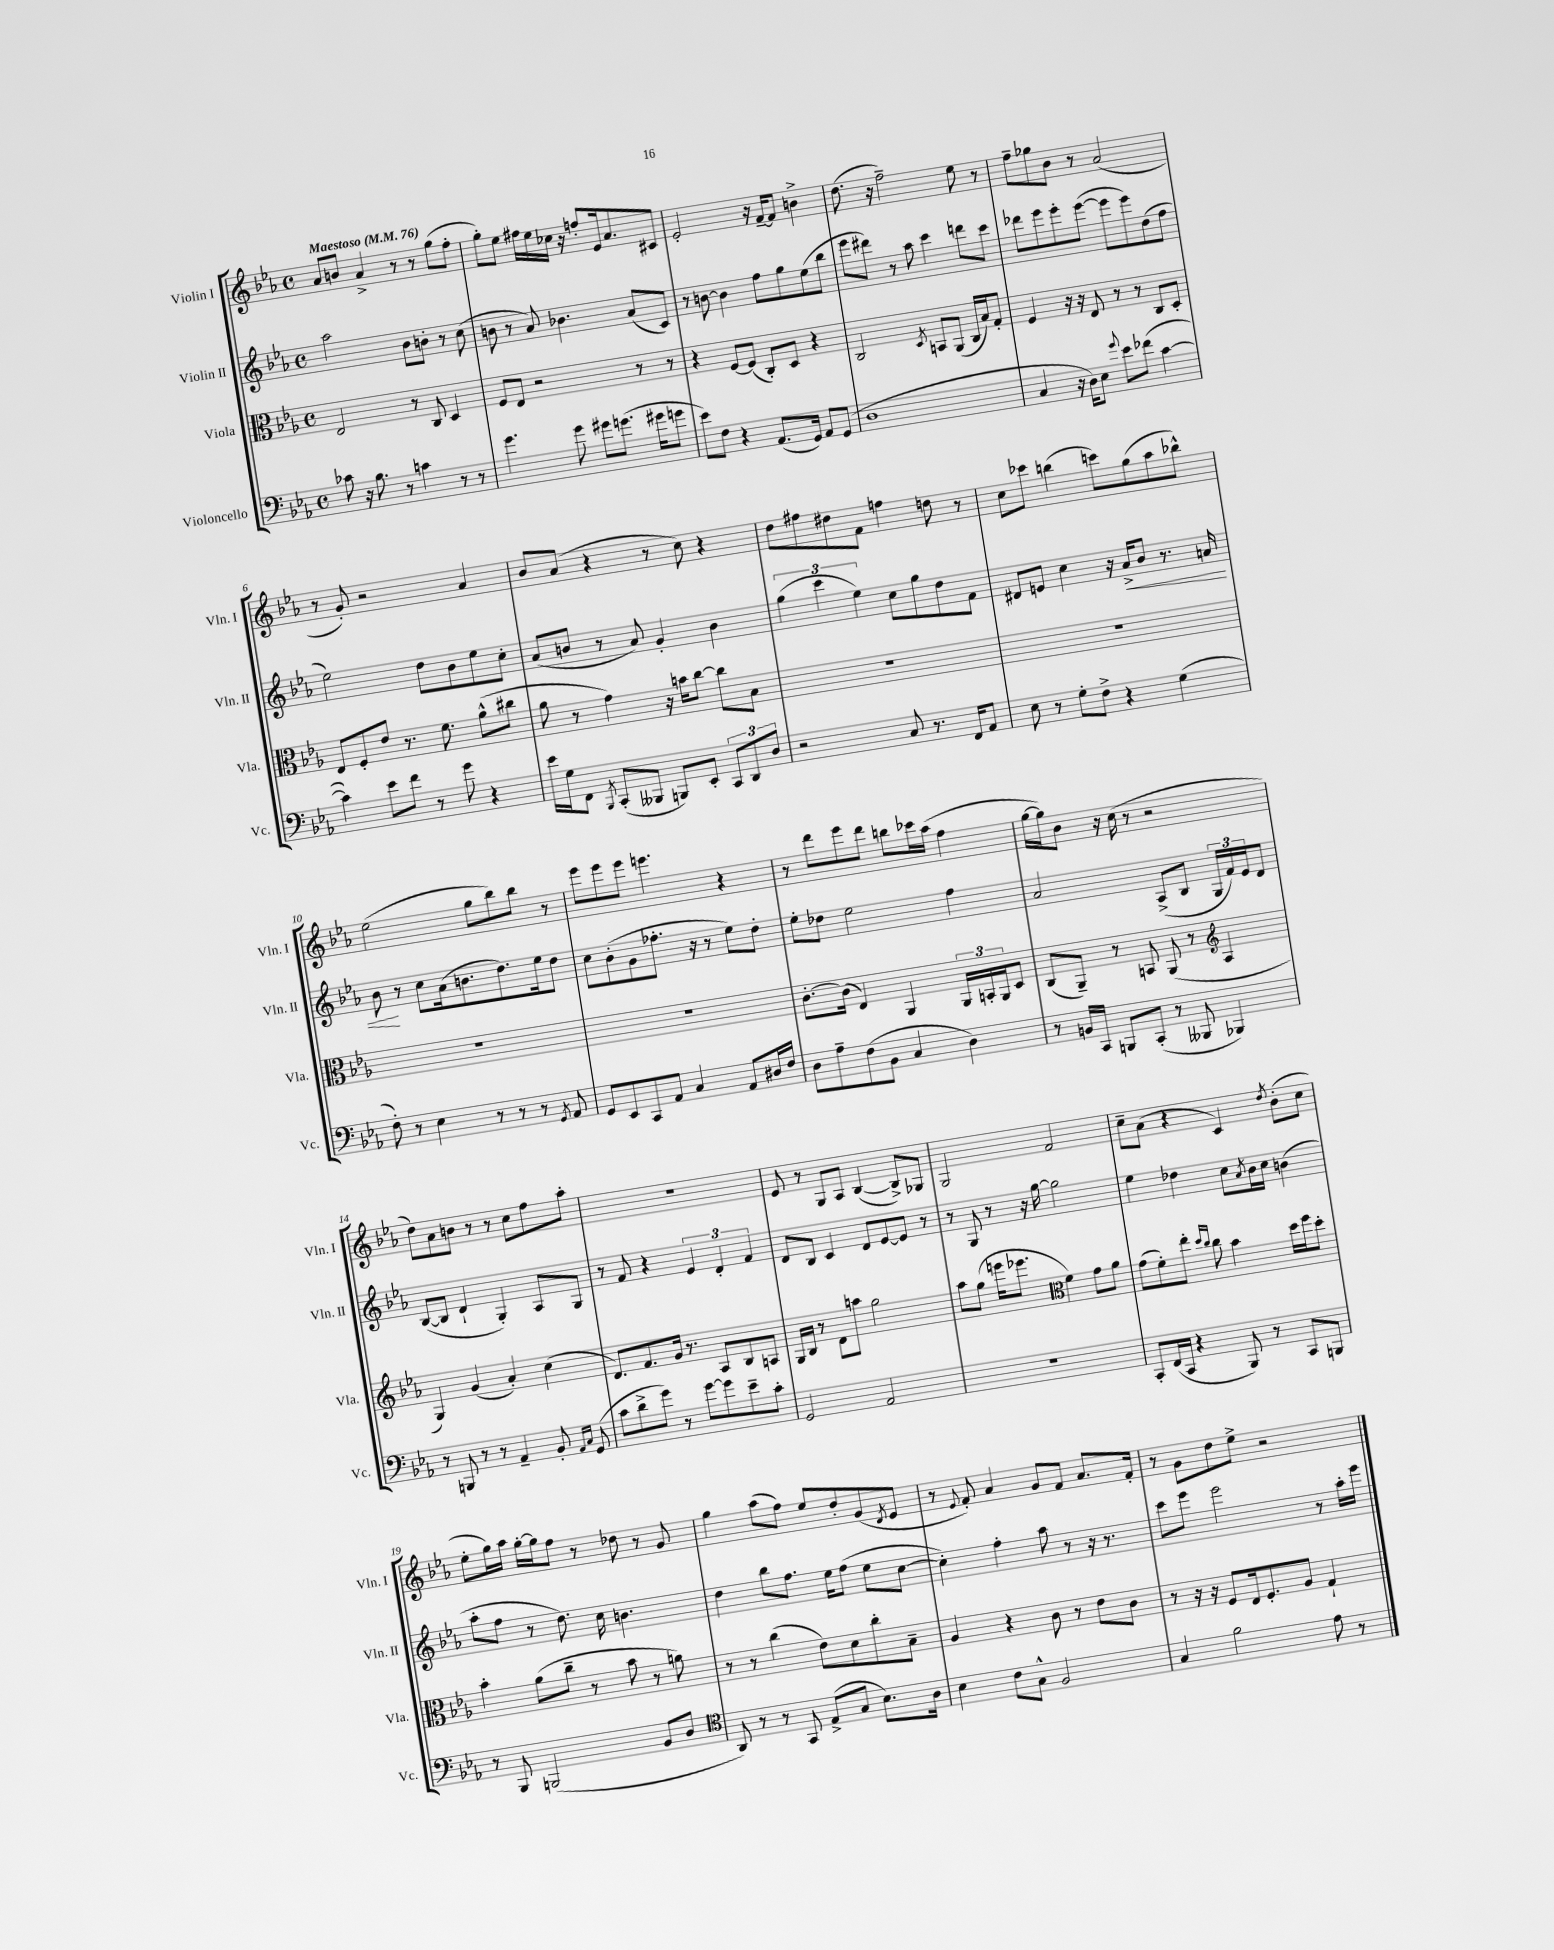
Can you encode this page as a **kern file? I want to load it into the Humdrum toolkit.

**kern	**kern	**kern	**dynam	**kern
*part4	*part3	*part2	*part2	*part1
*staff4	*staff3	*staff2	*staff2	*staff1
*I"Violoncello	*I"Viola	*I"Violin II	*	*I"Violin I
*I'Vc.	*I'Vla.	*I'Vln. II	*	*I'Vln. I
*clefF4	*clefC3	*clefG2	*	*clefG2
*k[b-e-a-]	*k[b-e-a-]	*k[b-e-a-]	*	*k[b-e-a-]
*M4/4	*M4/4	*M4/4	*	*M4/4
*met(c)	*met(c)	*met(c)	*	*met(c)
*MM76	*MM76	*MM76	*	*MM76
=1	=1	=1	=1	=1
!	!	!	!	!LO:TX:a:B:t=Maestoso
8c-X\	2E-/	2aa-\	.	8a-/L
16r	.	.	.	8bn/J
8.B-\	.	.	.	.
.	.	.	.	4a-^/
8r	.	.	.	.
4cn\	8r	8b-\L	.	8r
.	8C/	8bn'\J	.	8r
8r	4D/	8r	.	(8gg\L
8r	.	(8cc\	.	8ff'\J
=2	=2	=2	=2	=2
4.g\	8F/L	8bn\	.	8gg'\L)
.	8E-/J	8r	.	8ee-\J
.	2r	8a-/)	.	16ff#X\LL
.	.	.	.	16ee-\
8g\	.	4.b-X\	.	16cc-X\JJ
.	.	.	.	16r
8g#X\L	.	.	.	8ffn'/L
(8.gn\J	.	.	.	16e-/k
.	.	.	.	8.a-/
.	8r	(8a-/L	.	.
16g#X\KL	.	.	.	.
8gn\J	8r	8c/J)	.	8c#X/J
=3	=3	=3	=3	=3
8e-\L)	4r	8r	.	2e-'/
8F\J	.	[8bn\	.	.
4r	[8F/L	4b\]	.	.
.	(8F/J]	.	.	.
(8.AA-/L	8C'/L)	8ff\L	.	16r
.	.	.	.	[16f~/KL
.	8D/J	8gg\	.	8f/J]
16GG/Jk)	.	.	.	.
8AA-/L	4r	(8ee-\	.	4bn^\
(8GG/J	.	8bb-\J	.	.
=4	=4	=4	=4	=4
1D	2C/	8eee-\L	.	(8.dd\
.	.	8ddd#X\J)	.	.
.	.	.	.	16r
.	.	8r	.	2ff~\)
.	.	8aa-\	.	.
.	8qD/	.	.	.
.	8BBn/L	4ccc\	.	.
.	(8AA-/J	.	.	.
.	16C/LL	8dddn\L	.	8ee-\
.	16B-/J)	.	.	.
.	8G'/J	8ccc\J	.	8r
=5	=5	=5	=5	=5
4C/	4F/	8ddd-X\L	.	8ff~\L
.	.	8eee-\	.	8gg-X\
16r	16r	8eee-'\	.	8b-\J
16D\KL)	16r	.	.	.
8E-\J	8E-/	([8eee-\J	.	8r
8qqg/	.	.	.	.
8e-\L	8r	8eee-\L]	.	(2a-/
(8f-X\J	8r	8eee-\)	.	.
[4c\	8C/L	(8dd\	.	.
.	8D'/J	8ff\J	.	.
!!LO:LB:g=z
=6	=6	=6	=6	=6
4c\])	8E-/L	2ee-\)	.	8r
.	8F'/	.	.	8g'/)
8e-\L	8e-/J	.	.	2r
8f\J	8.r	.	.	.
8r	.	8dd\L	.	.
.	8.f\	.	.	.
8g\	.	8b-\	.	.
4r	(8a-^^\L	8ee-\	.	4a-/
.	8cc#X\J	8cc'\J	.	.
=7	=7	=7	=7	=7
16e-\LL	8a-\	(8a-/L	.	8b-/L
16G\J	.	.	.	.
8FF\J	8r	8bn/J	.	(8a-/J
8qBBB-/	.	.	.	.
(8CC'/L	4g\)	8r	.	4r
8BBB--X/J	.	8a-/)	.	.
8BBBn/L)	16r	4g'/	.	8r
.	16bn\KL	.	.	.
8EE-'/J	[8cc\J	.	.	8cc\)
12CC/L	8cc\L]	4b\	.	4r
12DD/	.	.	.	.
.	8B-\J	.	.	.
12D/J	.	.	.	.
=8	=8	=8	=8	=8
2r	1r	(6gg\	.	8dd\L
.	.	.	.	8ff#X\
.	.	6ccc\	.	.
.	.	.	.	8dd#X\
.	.	6ee-\)	.	.
.	.	.	.	8f\J
8C/	.	8cc\L	.	4ffn\
8.r	.	8gg\	.	.
.	.	8dd\	.	8ddn\
16FF/KL	.	.	.	.
8AA-/J	.	8f\J	.	8r
=9	=9	=9	=9	=9
8E-\	1r	8d#X/L	.	8cc\L
8r	.	8en/J	.	8ccc-X\J
8G'\L	.	4cc\	.	(4bbn\
8F^\J	.	.	.	.
4r	.	16r	.	8cccn\L)
!	!	!	!LO:HP:b	!
.	.	16a-^/KL	<	.
.	.	8b-/J	.	(8gg\
(4G\	.	8.r	.	8aa-\
.	.	.	.	8bb-X^^\J)
.	.	16an/	.	.
!!LO:LB:g=z
=10	=10	=10	=10	=10
8F'\)	1r	8b-\	.	(2ee-\
8r	.	8r	[	.
4E-\	.	8cc\L	.	.
.	.	(16a-\k	.	.
.	.	8.bn\	.	.
8r	.	.	.	8gg\L
8r	.	8.dd\)	.	8bb-\)
8r	.	.	.	8bb-\J
.	.	16ee-\k	.	.
8qGG/	.	.	.	.
8AA-/	.	8dd\J	.	8r
=11	=11	=11	=11	=11
8GG/L	1r	8cc\L	.	8eee-\L
8EE-/	.	(8b-'\	.	8eee-\
8CC/	.	8g\	.	8eee-\J
8AA-/J	.	8.ff-X'\J	.	4.eeen\
4C/	.	.	.	.
.	.	16r	.	.
.	.	8r	.	.
8AA-/L	.	8ee-\L)	.	4r
16D#X/L	.	8dd'\J	.	.
16F/JJ	.	.	.	.
=12	=12	=12	=12	=12
8D\L	[8.c'\L	8ee-'\L	.	8r
8A-~\	.	8dd-X\J	.	8ddd\L
.	(16c\Jk]	.	.	.
(8F\	4E-/)	2ee-\	.	8eee-\
8BB-\J	.	.	.	8ddd\J
4C/	4AA-/	.	.	8bbn\L
.	.	.	.	16ccc-X\L
.	.	.	.	(16aa-\JJ
4D\)	24AA-/LL	4ff\	.	4ff\
.	24BBn'/	.	.	.
.	24AA-/J	.	.	.
.	8D/J	.	.	.
=13	=13	=13	=13	=13
8r	(8C/L	2a-/	.	[16gg\LL
.	.	.	.	16gg\J])
16BBn/LL	8AA-~/J)	.	.	8b-\J
16CC/JJ	.	.	.	.
8BBBn/L	8r	.	.	16r
.	.	.	.	(16cc\
(8CC'/J	8BBn/	.	.	8r
8r	(8AA-/	(8A-^/L	.	2r
8BBB--X/	8r	8B-/J	.	.
*	*clefG2	*	*	*
4BBB-X/)	4A-/	24G/LL	.	.
.	.	24f/)	.	.
.	.	24e-/J	.	.
.	.	8d/J	.	.
!!LO:LB:g=z
=14	=14	=14	=14	=14
8r	4G/)	([8B-/L	.	8dd\L)
8BBBn/	.	8B-/J]	.	8a-\
8r	(4g/	4d`/	.	8bn\J
8r	.	.	.	8r
4AA-~/	4a-'/)	4G'/)	.	8r
.	.	.	.	8cc\L
8BB-'/	(4cc\	8A-/L	.	8ff\
16qqAA-/LL	.	.	.	.
16qqC/JJ	.	.	.	.
(8GG/	.	8G/J	.	8aa-'\J
=15	=15	=15	=15	=15
8c\L	8.d/L)	8r	.	1r
8d^\	.	8f/	.	.
.	8.f/	.	.	.
8g\J)	.	4r	.	.
8r	16g/Jk	.	.	.
.	8.r	.	.	.
[8g\L	.	6e-/	.	.
8g\]	8A-/L	.	.	.
.	.	6d'/	.	.
8e-~\	8B-/	.	.	.
.	.	6f/	.	.
8c'\J	8An/J	.	.	.
=16	=16	=16	=16	=16
2GG/	16G/LL	8d/L	.	8e-/
.	16B-/JJ	.	.	.
.	8r	8B-/J	.	8r
.	8d\L	4c/	.	8G/L
.	8aan\J	.	.	8A-/J
2AA-/	2gg\	8d/L	.	([4B-/
.	.	[8e-/	.	.
.	.	8e-/J]	.	8B-^/L])
.	.	8r	.	8G-X/J
=17	=17	=17	=17	=17
1r	8aa-\L	8r	.	2G/
.	(8gg\J	8G/	.	.
.	16eeen\KL	8r	.	.
.	8.eee-X\J	.	.	.
.	.	16r	.	.
.	.	[16gg\	.	.
*	*clefC3	*	*	*
.	4f\)	2gg\]	.	2f/
.	8g\L	.	.	.
.	8a-\J	.	.	.
=18	=18	=18	=18	=18
8CC'/L	(8g\L	4ee-\	.	8cc~\L
(16FF/L	8f'\)	.	.	(8a-\J
16CC/JJ	.	.	.	.
4r	8ee-'\J	4dd-X\	.	4r
.	16qqdd/LL	.	.	.
.	16qqcc/JJ	.	.	.
.	8cc\	.	.	.
8BBB-/)	4b-\	8cc\L	.	4c/)
.	.	8qa-/	.	.
8r	.	16b-\L	.	.
.	.	16cc\JJ	.	.
.	.	.	.	8qdd/
8CC/L	16dd\LL	(4bn\	.	(8b-'\L
.	16ff\J	.	.	.
8BBBn/J	8dd'\J	.	.	8cc\J
!!LO:LB:g=z
=19	=19	=19	=19	=19
8r	4b-'\	8aa-'\L	.	8ee-'\L
8BBB-/	.	8ff\J	.	16gg\L)
.	.	.	.	16aa-\JJ
(2BBBn/	(8a-\L	8r	.	[16gg'\LL
.	.	.	.	16gg\J]
.	8cc~\J	8.dd\)	.	8ff\J
.	8r	.	.	8r
.	.	16cc\	.	.
.	8b-\	4.bn\	.	8dd-X\
8BB-/L	8r	.	.	8r
8D/J	8an\)	.	.	8g/
=20	=20	=20	=20	=20
*clefC4	*	*	*	*
8AA-/)	8r	4dd\	.	4gg\
8r	8r	.	.	.
8r	(4cc\	8bb-\L	.	(8aa-\L
8GG/	.	8.ff\J	.	8ff\J)
(8E-^/L	8e-\L)	.	.	8ee-/L
.	.	16ee-\KL	.	.
8G/J	8d\	(8ff\J	.	8dd'/
8.B-\L)	8cc'\	8ee-\L	.	(8g/
.	.	.	.	8qd/
.	8B-~\J	[8cc\J	.	8e-/J
16A-\Jk	.	.	.	.
=21	=21	=21	=21	=21
4B-\	4A-/	4cc'\])	.	8r
.	.	.	.	8qqe-/
.	.	.	.	8f'/)
8c\L	4r	4ff'\	.	4a-/
8G^^\J	.	.	.	.
2F/	8c\	8aa-\	.	8g/L
.	8r	8r	.	8f/J
.	8e-\L	16r	.	8.a-/L
.	.	8.r	.	.
.	8c\J	.	.	.
.	.	.	.	16f'/Jk
=22	=22	=22	=22	=22
4G/	8r	8ccc\L	.	8r
.	16r	8eee-\J	.	8g\L
.	16r	.	.	.
2f\	8F/L	2eee-\	.	8dd\
.	16E-/k	.	.	8ee-^\J
.	8.F'/	.	.	.
.	.	.	.	2r
.	8A-/J	.	.	.
8e-\	4G`/	8r	.	.
8r	.	16aa-'\LL	.	.
.	.	16eee-\JJ	.	.
==	==	==	==	==
*-	*-	*-	*-	*-
